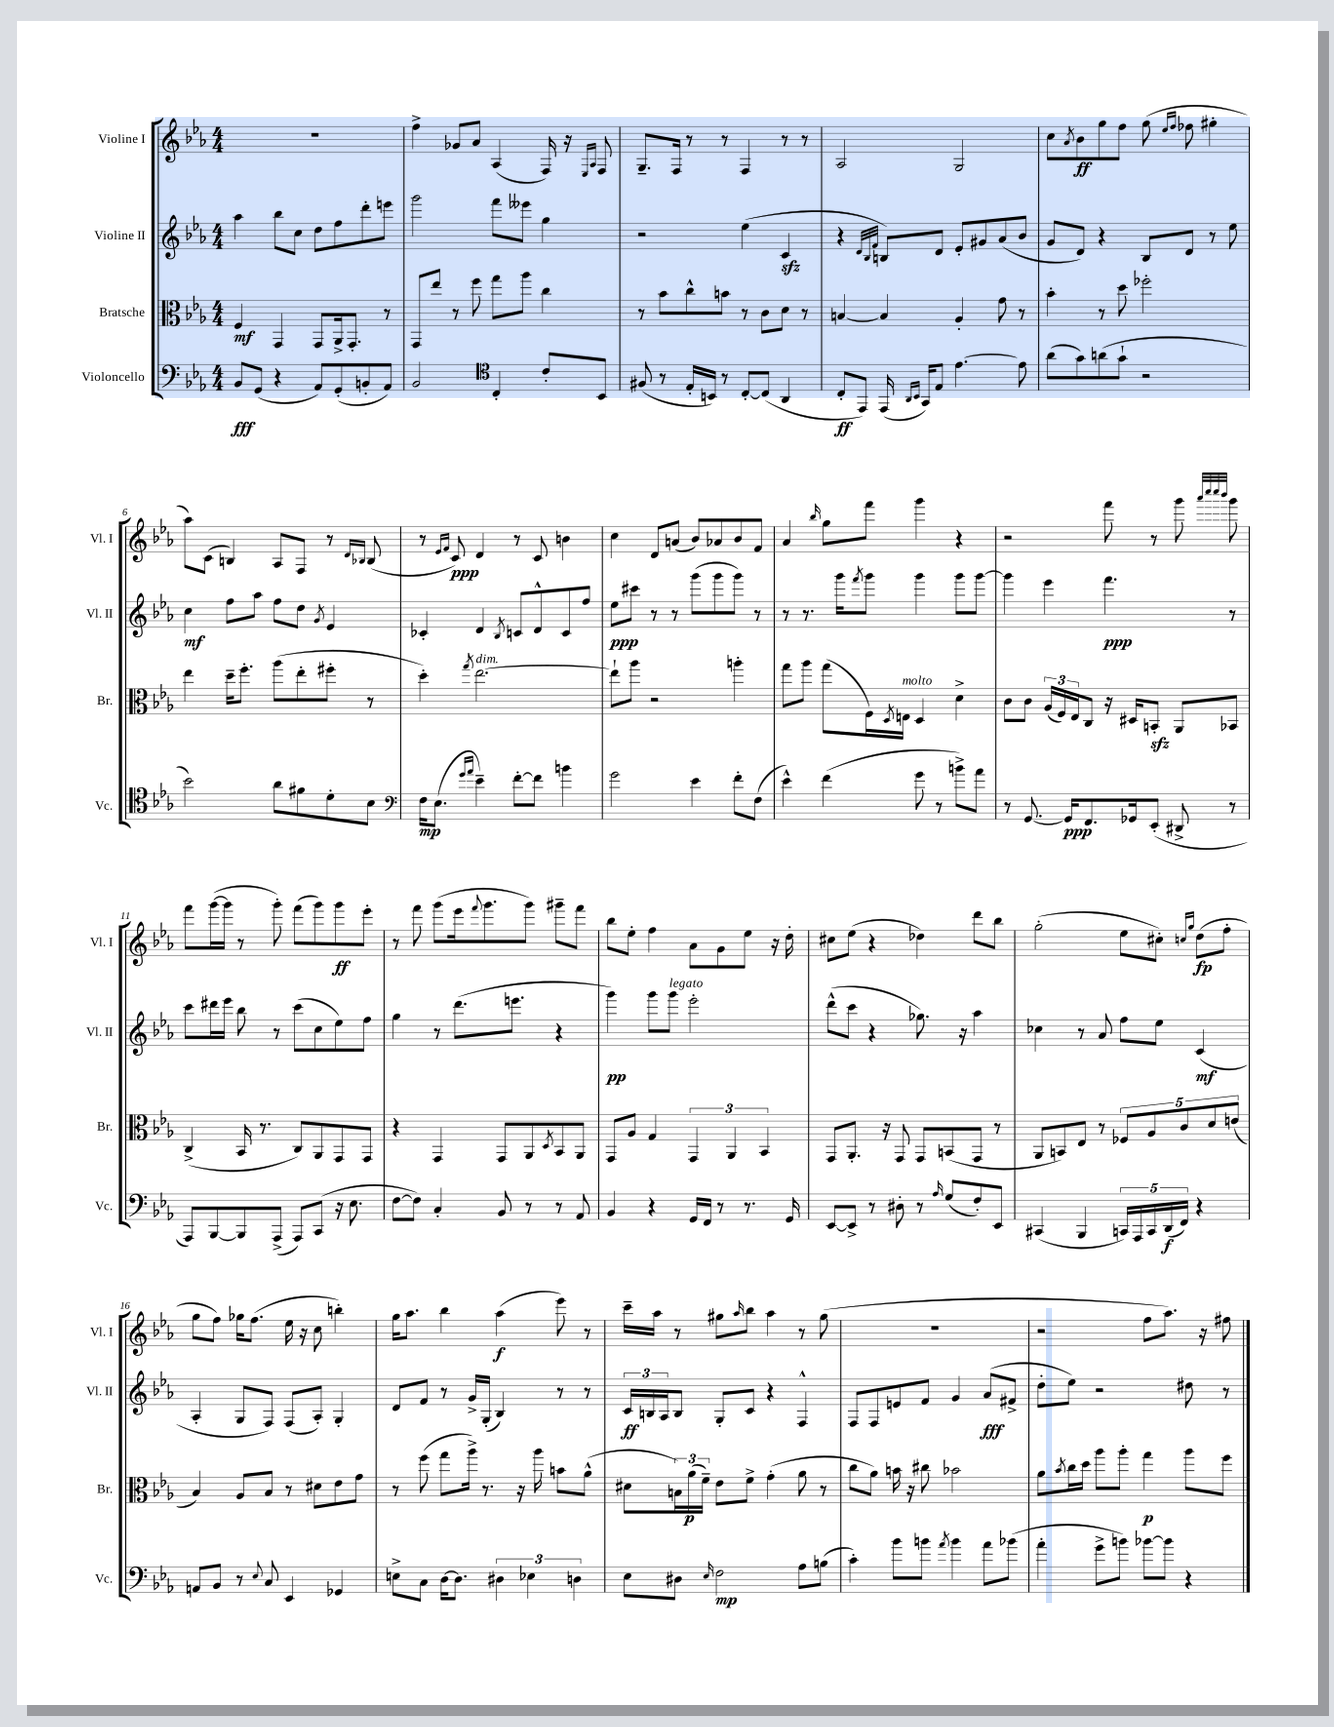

**kern	**dynam	**kern	**dynam	**kern	**dynam	**kern	**dynam
*part4	*part4	*part3	*part3	*part2	*part2	*part1	*part1
*staff4	*staff4	*staff3	*staff3	*staff2	*staff2	*staff1	*staff1
*I"Violoncello	*	*I"Bratsche	*	*I"Violine II	*	*I"Violine I	*
*I'Vc.	*	*I'Br.	*	*I'Vl. II	*	*I'Vl. I	*
*clefF4	*	*clefC3	*	*clefG2	*	*clefG2	*
*k[b-e-a-]	*	*k[b-e-a-]	*	*k[b-e-a-]	*	*k[b-e-a-]	*
*M4/4	*	*M4/4	*	*M4/4	*	*M4/4	*
=1	=1	=1	=1	=1	=1	=1	=1
8BB-/L	fff	4F/	mf	4aa-\	.	1r	.
(8GG/J	.	.	.	.	.	.	.
4r	.	4GG/	.	8bb-\L	.	.	.
.	.	.	.	8cc\J	.	.	.
8AA-/L)	.	8GG/L	.	8dd\L	.	.	.
(8GG'/	.	16AA-^/k	.	8ff\	.	.	.
.	.	8.GG'/J	.	.	.	.	.
8BBn'/	.	.	.	8ddd'\	.	.	.
8AA-/J)	.	8r	.	8eeen\J	.	.	.
=2	=2	=2	=2	=2	=2	=2	=2
2BB-/	.	8GG/L	.	2ggg\	.	4ff^\	.
.	.	8ee-/J	.	.	.	.	.
.	.	8r	.	.	.	8g-X/L	.
.	.	8ff\	.	.	.	8a-/J	.
*clefC4	*	*	*	*	*	*	*
4C'/	.	8gg\L	.	8fff\L	.	(4A-/	.
.	.	8aa-\J	.	8eee--X\J	.	.	.
8c'/L	.	4cc\	.	4gg\	.	16F/)	.
.	.	.	.	.	.	16r	.
.	.	.	.	.	.	16qqE-/LL	.
.	.	.	.	.	.	16qqA-/JJ	.
8BB-/J	.	.	.	.	.	8F/	.
=3	=3	=3	=3	=3	=3	=3	=3
(8F#X/	.	8r	.	2r	.	8.G~/L	.
8r	.	8b-\L	.	.	.	.	.
.	.	.	.	.	.	16F/Jk	.
16E-'/LL	.	8cc^^\	.	.	.	8r	.
16BBn/JJ)	.	.	.	.	.	.	.
8r	.	8bn\J	.	.	.	8r	.
[8C'/L	.	8r	.	(4ee-\	.	4F/	.
(8C/J]	.	8c\L	.	.	.	.	.
4AA-/	.	8d\J	.	4czz/	.	8r	.
.	.	8r	.	.	.	8r	.
=4	=4	=4	=4	=4	=4	=4	=4
8C'/L	ff	[4Bn/	.	4r	.	2A-/	.
8EE-/J)	.	.	.	.	.	.	.
.	.	.	.	32qqd/LLL	.	.	.
.	.	.	.	32qqB-/	.	.	.
.	.	.	.	32qqf/JJJ	.	.	.
(16EE-/	.	4B/]	.	8Bn/L)	.	.	.
16qqAA-/LL	.	.	.	.	.	.	.
16qqBB-/JJ	.	.	.	.	.	.	.
16GG/KL)	.	.	.	.	.	.	.
8E-/J	.	.	.	8d/J	.	.	.
[4.e-\	.	4A-'/	.	8e-'/L	.	2G/	.
.	.	.	.	8g#X/	.	.	.
.	.	8g\	.	(8a-/	.	.	.
8e-\]	.	8r	.	8b-/J	.	.	.
=5	=5	=5	=5	=5	=5	=5	=5
(8a-\L	.	4b-'\	.	8g/L	.	8cc\L	.
.	.	.	.	.	.	8qa-/	.
8g\)	.	.	.	8d/J)	.	8b-\	ff
(8an\	.	8r	.	4r	.	8gg\	.
8g`\J	.	8dd\	.	.	.	8ff\J	.
2r	.	2ff-X'\	.	8B-/L	.	(8gg\	.
.	.	.	.	.	.	16qqee-/LL	.
.	.	.	.	.	.	16qqff/JJ	.
.	.	.	.	8d/J	.	8ff-X\	.
.	.	.	.	8r	.	4gg#X'\	.
.	.	.	.	8ee-\	.	.	.
!!LO:LB:g=z
=6	=6	=6	=6	=6	=6	=6	=6
2b-\)	.	4ee-\	.	4cc\	mf	8aa-\L)	.
.	.	.	.	.	.	(8c\J	.
.	.	16dd~\KL	.	8ff\L	.	4Bn/)	.
.	.	8.ff'\J	.	.	.	.	.
.	.	.	.	8aa-\J	.	.	.
8a-\L	.	(8aa-\L	.	8ff\L	.	8A-/L	.
8f#X\	.	8ee-'\	.	8dd\J	.	8F/J	.
.	.	.	.	8qg/	.	.	.
8d'\	.	8ff#X'\J	.	4e-/	.	8r	.
.	.	.	.	.	.	16qqd/LL	.
.	.	.	.	.	.	16qqB-X/JJ	.
8B-\J	.	8r	.	.	.	(8B-/	.
=7	=7	=7	=7	=7	=7	=7	=7
*clefF4	*	*	*	*	*	*	*
16F\KL	mp	4dd'\)	.	4c-X'/	.	8r	.
(8.E-\J	.	.	.	.	.	.	.
.	.	.	.	.	.	16qqe-/LL	.
.	.	.	.	.	.	16qqf/JJ	.
.	.	.	.	.	.	8c/)	ppp
16qqg/LL	.	.	.	.	.	.	.
16qqa-/JJ	.	8qgg/	.	.	.	.	.
!	!	!LO:TX:a:i:t=dim.	!	!	!	!	!
4e-~\)	.	[2.ee-\	.	4d/	.	4d/	.
.	.	.	.	8qB-/	.	.	.
[8f'\L	.	.	.	8cn/L	.	8r	.
8f\J]	.	.	.	8d^^/	.	8c/	.
4bn\	.	.	.	8c/	.	4bn\	.
.	.	.	.	8ff/J	.	.	.
=8	=8	=8	=8	=8	=8	=8	=8
2g\	.	8ee-`\L]	.	8ee-\L	ppp	4cc\	.
.	.	8aa-\J	.	8ccc#X\J	.	.	.
.	.	2r	.	8r	.	8d/L	.
.	.	.	.	8r	.	(8an/J	.
4e-\	.	.	.	(8ggg\L	.	8b-/L)	.
.	.	.	.	8ggg\	.	8a-X/	.
8f'\L	.	4aan'\	.	8ggg\J)	.	8b-/	.
(8F\J	.	.	.	8r	.	8f/J	.
=9	=9	=9	=9	=9	=9	=9	=9
4e-^^\)	.	8gg\L	.	8r	.	4a-/	.
.	.	8aa-\J	.	8.r	.	.	.
.	.	.	.	.	.	16qqbb-/	.
(4f\	.	(8gg\L	.	.	.	8gg\L	.
.	.	.	.	16ggg\KL	.	.	.
.	.	.	.	8qfff/	.	.	.
.	.	16F\L)	.	8ggg\J	.	8fff\J	.
.	.	8qD/	.	.	.	.	.
!	!	!LO:TX:a:i:t=molto	!	!	!	!	!
.	.	16En\JJ	.	.	.	.	.
8g\	.	4D/	.	4ggg\	.	4ggg\	.
8r	.	.	.	.	.	.	.
8bn^\L)	.	4d^\	.	8ggg\L	.	4r	.
8a-\J	.	.	.	[8ggg\J	.	.	.
=10	=10	=10	=10	=10	=10	=10	=10
8r	.	8c\L	.	4ggg\]	.	2r	.
[8.GG/	.	8c\J	.	.	.	.	.
.	.	(24A-/LL	.	4eee-\	.	.	.
.	.	24F/)	.	.	.	.	.
16GG/KL]	ppp	.	.	.	.	.	.
.	.	24E-/J	.	.	.	.	.
8.FF/	.	8C/J	.	.	.	.	.
.	.	16r	.	4.fff\	ppp	8fff\	.
16GG-X/k	.	16D#X/KL	.	.	.	.	.
(8EE-'/J	.	8BBnzz'/J	.	.	.	8r	.
8DD#X^/	.	8AA-/L	.	.	.	8ggg\	.
.	.	.	.	.	.	32qqaaa-/LLL	.
.	.	.	.	.	.	32qqcccc/	.
.	.	.	.	.	.	32qqcccc/	.
.	.	.	.	.	.	32qqbbb-/JJJ	.
8r	.	8BB-X/J	.	8r	.	8ggg\	.
!!LO:LB:g=z
=11	=11	=11	=11	=11	=11	=11	=11
8AAA-/L)	.	(4C^/	.	8ccc\L	.	8fff\L	.
[8BBB-/	.	.	.	16ddd#X\L	.	([16ggg\L	.
.	.	.	.	16eee-\JJ	.	16ggg\JJ]	.
8BBB-/]	.	16BB-/	.	8bb-\	.	8r	.
.	.	8.r	.	.	.	.	.
(8AAA-^/J	.	.	.	8r	.	8ggg'\)	.
8AAA-/L)	.	8C/L)	.	(8ccc\L	.	(8fff\L	.
(8CC/J	.	8AA-/	.	8cc\	.	8ggg\)	.
16r	.	8GG/	.	8ee-\)	.	8ggg\	ff
8.E-\	.	.	.	.	.	.	.
.	.	8GG/J	.	8ff\J	.	8eee-'\J	.
=12	=12	=12	=12	=12	=12	=12	=12
[8F\L	.	4r	.	4gg\	.	8r	.
8F\J])	.	.	.	.	.	8fff\	.
4C'/	.	4GG/	.	8r	.	(8ggg\L	.
.	.	.	.	(8.ddd\L	.	16eee-\k	.
.	.	.	.	.	.	8qqfff/	.
.	.	.	.	.	.	8.ggg\	.
8BB-/	.	8GG/L	.	.	.	.	.
.	.	.	.	8.eeen\J	.	.	.
8r	.	8AA-/	.	.	.	8ggg\J)	.
.	.	8qD/	.	.	.	.	.
8r	.	8BB-/	.	4r	.	8ggg#X~\L	.
8AA-/	.	8AA-/J	.	.	.	8fff\J	.
=13	=13	=13	=13	=13	=13	=13	=13
4BB-/	.	8GG/L	.	4ggg\)	pp	8bb-\L	.
.	.	8A-/J	.	.	.	8ee-'\J	.
4r	.	4G/	.	8ggg\L	.	4ff\	.
!	!	!	!	!LO:TX:a:i:t=legato	!	!	!
.	.	.	.	8ggg\J	.	.	.
16GG/LL	.	6GG/	.	2eee-'\	.	8a-\L	.
16FF/JJ	.	.	.	.	.	.	.
8r	.	.	.	.	.	8g\	.
.	.	6AA-/	.	.	.	.	.
8.r	.	.	.	.	.	8ee-\J	.
.	.	6BB-/	.	.	.	.	.
.	.	.	.	.	.	16r	.
16GG/	.	.	.	.	.	16dd'\	.
=14	=14	=14	=14	=14	=14	=14	=14
[8EE-/L	.	8GG/L	.	(8ddd^^\L	.	8cc#X\L	.
8EE-^/J]	.	8.AA-'/J	.	8ccc\J	.	(8ee-\J	.
8r	.	.	.	4r	.	4r	.
.	.	16r	.	.	.	.	.
8D#X'\	.	8GG/	.	.	.	.	.
8r	.	8GG/L	.	8.gg-X\)	.	4dd-X\)	.
16qqA-/	.	.	.	.	.	.	.
(8G/L	.	(8BBn/	.	.	.	.	.
.	.	.	.	16r	.	.	.
8F'/)	.	8GG/J	.	4aa-\	.	8ddd\L	.
8EE-/J	.	8r	.	.	.	8bb-\J	.
=15	=15	=15	=15	=15	=15	=15	=15
(4CC#X/	.	8AA-/L	.	4cc-X\	.	(2gg'\	.
.	.	8BBn/)	.	.	.	.	.
4BBB-/	.	8E-/J	.	8r	.	.	.
.	.	8r	.	8a-/	.	.	.
20CCn/LL)	.	10F-X/L	.	8ff\L	.	8ee-\L	.
20AAA-/	.	.	.	.	.	.	.
20CC/	.	10A-/	.	.	.	.	.
.	.	.	.	8ee-\J	.	8cc#X'\J)	.
(20DD/	f	.	.	.	.	.	.
20FF/JJ)	.	10c/	.	.	.	.	.
.	.	.	.	.	.	16qqccn/LL	.
.	.	.	.	.	.	16qqgg/JJ	.
4r	.	.	.	(4c/	mf	(8dd\L	fp
.	.	10d/	.	.	.	.	.
.	.	.	.	.	.	8ff'\J	.
.	.	(10en/J	.	.	.	.	.
!!LO:LB:g=z
=16	=16	=16	=16	=16	=16	=16	=16
8AAn/L	.	4B-/)	.	4A-'/	.	8gg\L	.
8BB-/J	.	.	.	.	.	8ff\J)	.
8r	.	8A-/L	.	8G/L	.	16gg-X\KL	.
.	.	.	.	.	.	(8.ff\J	.
8qqE-/	.	.	.	.	.	.	.
8C/	.	8B-/J	.	8F/J)	.	.	.
4EE-/	.	8r	.	(8F/L	.	16ee-\	.
.	.	.	.	.	.	16r	.
.	.	8d#X\L	.	8A-'/J)	.	8cc\	.
4GG-X/	.	8e-\	.	4G'/	.	4bbn'\)	.
.	.	8g\J	.	.	.	.	.
=17	=17	=17	=17	=17	=17	=17	=17
8En^\L	.	8r	.	8d/L	.	16gg\KL	.
.	.	.	.	.	.	8.aa-\J	.
8C\J	.	(8ff\	.	8f/J	.	.	.
[16D\KL	.	8gg\L	.	8r	.	4bb-\	.
8.D\J]	.	.	.	.	.	.	.
.	.	16aa-^\Jk)	.	16g^/LL	.	.	.
.	.	8.r	.	(16G'/JJ	.	.	.
6D#X\	.	.	.	4B-/)	.	(4aa-\	f
.	.	16r	.	.	.	.	.
6E-X\	.	.	.	.	.	.	.
.	.	16aa-\	.	.	.	.	.
.	.	8bn\L	.	8r	.	8eee-\)	.
6Dn\	.	.	.	.	.	.	.
.	.	(8a-^^\J	.	8r	.	8r	.
=18	=18	=18	=18	=18	=18	=18	=18
8E-\L	.	8d#X\L	.	24c/LL	ff	16ccc~\LL	.
.	.	.	.	24Bn/	.	.	.
.	.	.	.	.	.	16aa-\JJ	.
.	.	.	.	24A-/J	.	.	.
8D#X\J	.	24Bn\L)	.	8B/J	.	8r	.
.	.	(24a-\	p	.	.	.	.
.	.	24f~\JJ)	.	.	.	.	.
16qqE-/	.	.	.	.	.	.	.
2F\	mp	8e-\L	.	8G'/L	.	8gg#X\L	.
.	.	.	.	.	.	16qqaa-/	.
.	.	8f^\J	.	8c/J	.	8bb-\J	.
.	.	(4g'\	.	4r	.	4aa-\	.
8A-\L	.	8a-\	.	4F^^/	.	8r	.
(8Bn\J	.	8r	.	.	.	(8gg#\	.
=19	=19	=19	=19	=19	=19	=19	=19
4c'\)	.	8cc\L	.	8F/L	.	1r	.
.	.	8a-\J)	.	8F/	.	.	.
8b-\L	.	16bn\	.	8en/	.	.	.
.	.	16r	.	.	.	.	.
8bn\J	.	8cc#X\	.	8f/J	.	.	.
8qa-/	.	.	.	.	.	.	.
4b\	.	2b-X\	.	4g/	.	.	.
8a-\L	.	.	.	(8a-/L	fff	.	.
(8b-X\J	.	.	.	8f#X^/J	.	.	.
=20	=20	=20	=20	=20	=20	=20	=20
4a-'\	.	8a-\L	.	8dd'\L	.	2r	.
.	.	8qb-/	.	.	.	.	.
.	.	16cc\L	.	8ee-\J)	.	.	.
.	.	16dd\JJ	.	.	.	.	.
8g^\L	.	8aa-\L	.	2r	.	.	.
8bn\J)	.	8aa-'\J	.	.	.	.	.
[8b-X\L	.	4gg\	p	.	.	8ff\L	.
8b-\J]	.	.	.	.	.	8.aa-\J)	.
4r	.	8aa-\L	.	8dd#X\	.	.	.
.	.	.	.	.	.	16r	.
.	.	8ff\J	.	8r	.	8ff#X\	.
==	==	==	==	==	==	==	==
*-	*-	*-	*-	*-	*-	*-	*-
